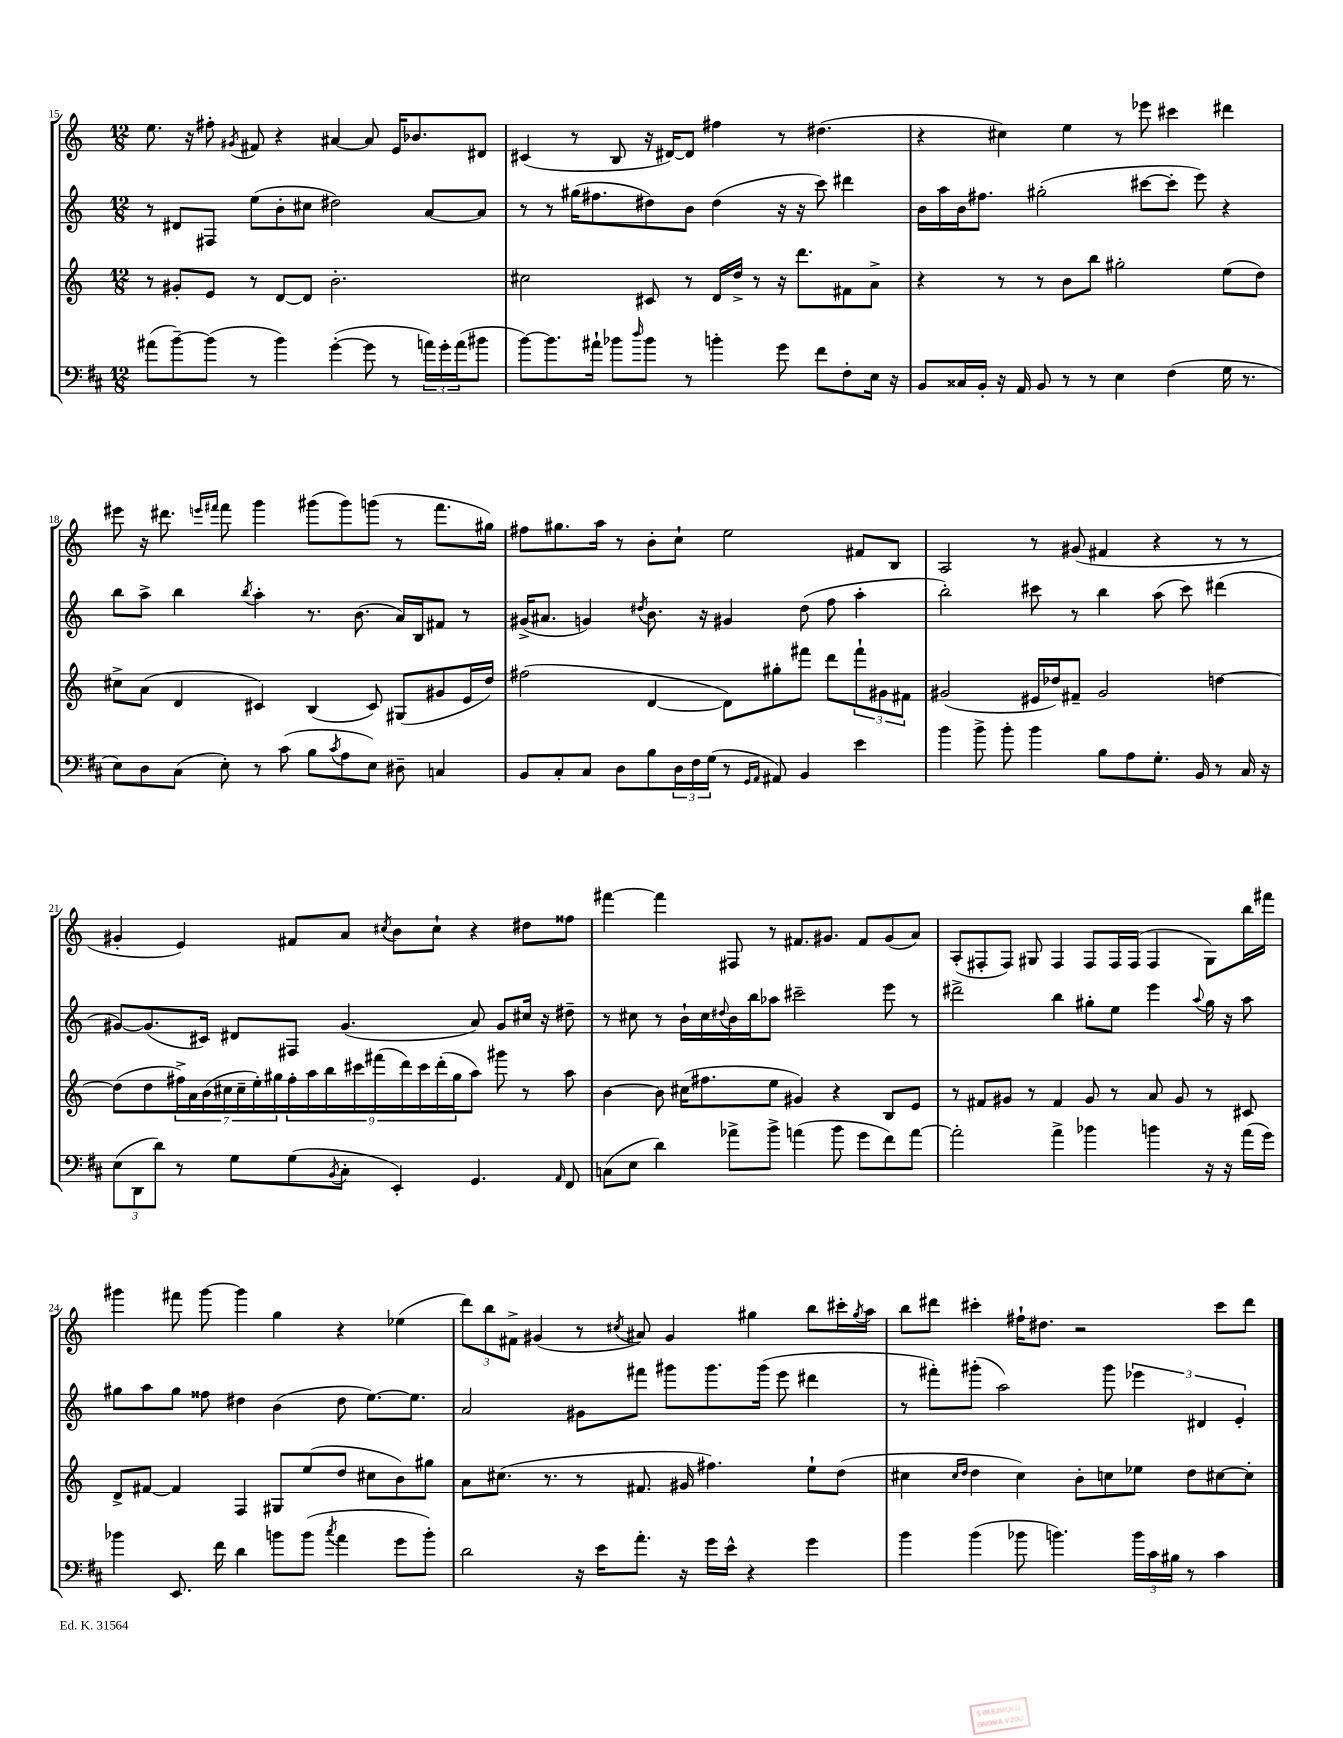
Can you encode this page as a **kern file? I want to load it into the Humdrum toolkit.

**kern	**kern	**kern	**kern
*staff4	*staff3	*staff2	*staff1
*clefF4	*clefG2	*clefG2	*clefG2
*k[f#c#]	*k[]	*k[]	*k[]
*M12/8	*M12/8	*M12/8	*M12/8
(8a#	8r	8r	8.ee
[8b~)	8g#'	8d#	.
.	.	.	16r
(8b]	8e	8F#	8ff#'
.	.	.	8qg#
8r	8r	(8ee	8f#
4b)	[8d	8b'	4r
.	8d]	8cc#	.
([4g'	2.b'	2dd#)	[4a#
8g]	.	.	8a#]
8r	.	.	16e
.	.	.	8.b-
24a)	.	[8a	.
24g'	.	.	.
(24a	.	.	.
8b#	.	8a]	8d#
=	=	=	=
[8b)	2cc#	8r	(4c#
8.b]	.	8r	.
.	.	(16gg#	8r
16a#`	.	8.ff#	.
8b-	.	.	8B
16qqdd	.	.	.
8b-	8c#	8dd#)	16r
.	.	.	[16d#)
8r	8r	8b	8d#]
4b'	16d	(4dd#	4ff#
.	16dd^	.	.
.	8r	.	.
8g	16r	16r	8r
.	8.ddd	16r	.
8f#	.	8ccc)	(4.dd#
8F#'	8f#	4ddd#	.
16E	8a^	.	.
16r	.	.	.
=	=	=	=
8BB	4r	16b	4r
.	.	16aa	.
16C##	.	16b	.
16BB'	.	8.ff#	.
16r	8r	.	4cc#)
16AA	.	.	.
8BB	8r	(2gg#'	.
8r	8b	.	4ee
8r	8bb	.	.
4E	2gg#'	.	8r
.	.	[8ccc#	8eee-
(4F#	.	8ccc#']	4ccc#
.	.	8eee)	.
16G	(8ee	4r	4ddd#
8.r	.	.	.
.	8dd)	.	.
=	=	=	=
8E)	8cc#^	8bb	8eee#
8D	(8a	8aa^	16r
.	.	.	8.ddd#
(8C#	4d	4bb	.
.	.	.	16qqeee
.	.	.	16qqfff#
8E')	.	.	8fff#
.	.	8qbb	.
8r	4c#)	4aa'	4ggg
(8c#	.	.	.
8B	(4B	8.r	(8ggg#
8qc#	.	.	.
8A	.	.	8ggg#)
.	.	(8.b	.
8E)	8c#)	.	(8ggg
8D#~	(8G#	16a)	8r
.	.	16B	.
4C	8g#	8f#	8.fff#
.	16e	8r	.
.	16dd)	.	16gg#)
=	=	=	=
8BB	(2ff#	(16g#^	8ff#
.	.	8.a#	.
8C#'	.	.	8.gg#
8C#	.	4g)	.
.	.	.	16aa
8D	.	.	8r
.	.	8qdd#	.
8B	[4d	8.b	8b'
24D	.	.	8cc`
24F#	.	.	.
.	.	16r	.
(24G	.	.	.
8r	8d])	4g#	2ee
16qqGG	.	.	.
16qqAA	.	.	.
8AA#)	8gg#'	.	.
4BB	8fff#	(8dd#	.
.	8ddd	8ff	.
4e	12fff#`	4aa'	8f#
.	12g#	.	.
.	.	.	8B
.	12f#	.	.
=	=	=	=
4b	(2g#	2bb')	2A
8b^	.	.	.
8b'	.	.	.
4b	16e#	8ccc#	8r
.	16dd-)	.	.
.	8f#~	8r	(8g#
8B	2g#	4bb	4f#
8A	.	.	.
8.G'	.	(8aa	4r
.	.	8ccc#)	.
16BB	.	.	.
8r	[4dd	(4ddd#	8r
16C#	.	.	8r
16r	.	.	.
=	=	=	=
(12E	(8dd]	[8g#)	4g#'
12DD	.	.	.
.	8dd	(8.g#]	.
12d)	.	.	.
8r	28ff#^)	.	4e)
.	28a	.	.
.	.	16c#)	.
.	(28b	.	.
.	28cc#	.	.
8G	.	8d#	.
.	28cc#~	.	.
.	28ee')	.	.
.	28gg#	.	.
(8G	18ff#'	8F#	8f#
.	18aa	.	.
.	18bb	.	.
8qBB	.	.	.
8C#'	.	(4.g#	8a
.	18ccc#	.	.
.	(18fff#	.	.
.	.	.	8qcc#
4EE')	.	.	8b
.	18ddd)	.	.
.	18ccc#	.	.
.	.	.	8cc#`
.	(18ddd'	.	.
.	18gg#	.	.
4.GG	8aa)	8a)	4r
.	8ggg#	8g#	.
.	8r	16cc#	8dd#
.	.	16r	.
16qqAA	.	.	.
8FF#	8aa	8dd#~	8ff##
=	=	=	=
(8C	[4b	8r	[4fff#
8E	.	8cc#	.
4d)	8b]	8r	4fff#]
.	(16cc#	16b`	.
.	8.ff#	16cc#	.
.	.	8qqdd#	.
8a-^	.	16b	8F#
.	.	16bb	.
8b^	8ee	8aa-	8r
(4a	4g#)	2ccc#~	8.f#
.	.	.	8.g#
8b	4r	.	.
8g	.	.	8f#
8f#)	8B	8eee	(8g#
[8a	8e	8r	8a)
=	=	=	=
2a']	8r	2ddd#^	(8A'
.	8f#	.	8F#'
.	8g#	.	8F#)
.	8r	.	8G#
4a^	4f#	4bb	4F#
4b-	8g#	8gg#'	8F#
.	8r	8ee	16F#
.	.	.	(16F#
4b	8a	4eee	4F#
.	8g#	.	.
.	.	8qqaa	.
16r	8r	16gg#	8G#)
16r	.	16r	.
(16a	8c#	8aa	16bb
16g)	.	.	16fff#
=	=	=	=
4b-	8d^	8gg#	4ggg#
.	[8f#	8aa	.
8.EE	4f#]	8gg#	8fff#
.	.	8ff##	[8ggg#
16f#	.	.	.
4d	4F	4dd#	4ggg#]
8b	8G#	(4b	4gg
(8b	(8ee	.	.
8qcc#	.	.	.
4a	8dd	8dd#	4r
.	8cc#	[8.ee)	.
8g	8b)	.	(4ee-
.	.	8.ee]	.
8b')	8gg#	.	.
=	=	=	=
2d	8a	2a	12ddd)
.	.	.	12bb
.	(8.cc#	.	.
.	.	.	12f#^
.	.	.	(4g#
.	8.r	.	.
16r	8r	8g#	8r
16e	.	.	.
.	.	.	8qcc#
8.a'	8.f#	8fff#	8a#)
.	.	8ggg#	4g#
16r	16g#	.	.
16g	4.ff#)	8.ggg#	.
16e^^	.	.	.
4r	.	.	4gg#
.	.	(16ggg#	.
.	.	8eee	.
4g	8ee`	4ddd#	8bb
.	(8dd	.	16ccc#'
.	.	.	8qgg#
.	.	.	16aa
=	=	=	=
4b	4cc#	8r	8bb
.	.	8fff#')	8ddd#
.	16qqcc#	.	.
.	16qqdd	.	.
(4b	4dd	(8ggg#'	4ccc#'
.	.	2aa)	.
8b-	4cc#)	.	16ff#`
.	.	.	8.dd#
4.b)	.	.	.
.	8b'	.	2r
.	8cc	8ggg#	.
24b	8ee-	6eee-	.
24c#	.	.	.
24B#	.	.	.
8r	8dd	.	.
.	.	6d#	.
4c#	[8cc#	.	8ccc#
.	.	6e'	.
.	8cc#']	.	8ddd#
==	==	==	==
*-	*-	*-	*-
